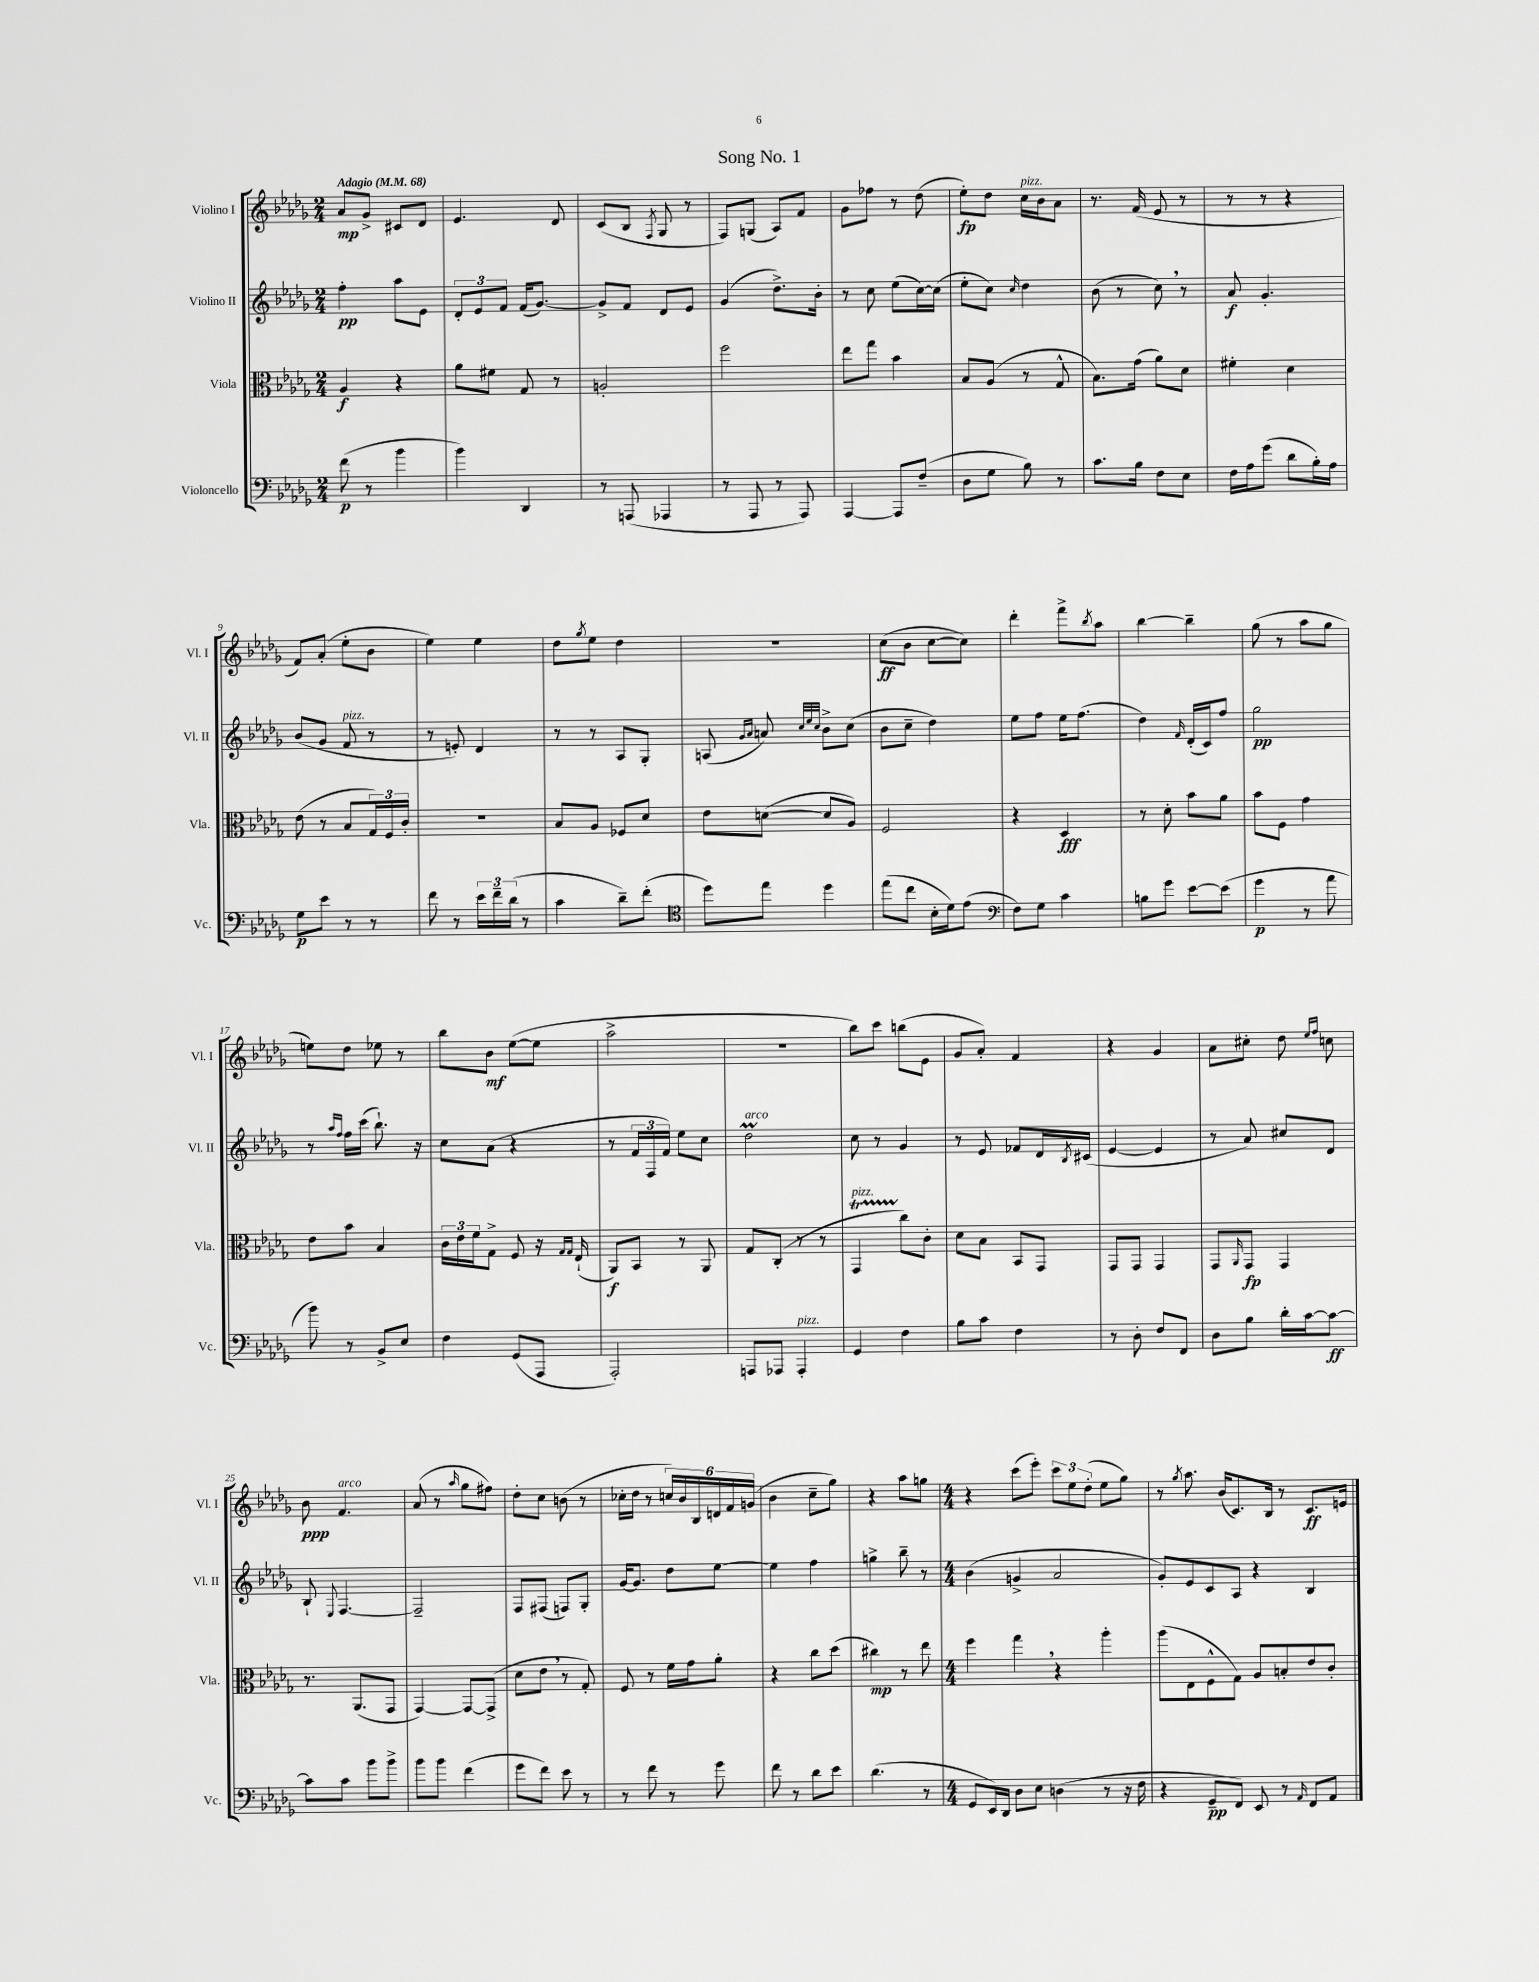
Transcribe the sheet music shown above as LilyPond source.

\header { title = "Song No. 1" }
<<
\new StaffGroup <<
\new Staff = "s0" \with { instrumentName = "Violino I" shortInstrumentName = "Vl. I" } {
    \clef treble \key des \major \numericTimeSignature \time 2/4 \tempo "Adagio" 4 = 68
    aes'8\mp ges'8-> cis'8 des'8 |
    ees'4. des'8 |
    c'8( bes8 \acciaccatura { f8 } ges8 r8 |
    f8) g8( aes8) f'8 |
    ges'8 fes''8 r8 des''8( |
    ees''8-.\fp) des''8 c''16^\markup { \italic "pizz." } bes'16 aes'8 |
    r8. f'16( ees'8 r8 |
    r8 r8 r4 |
    f'8) aes'8-.( ees''8-. bes'8 |
    ees''4) ees''4 |
    des''8 \acciaccatura { ges''8 } ees''8 des''4 |
    r2 |
    c''8\ff( bes'8 c''8~ c''8) |
    des'''4-. f'''8-> \acciaccatura { bes''8 } aes''8 |
    bes''4~ bes''4-- |
    ges''8( r8 aes''8 ges''8 |
    e''8) des''8 ees''8 r8 |
    bes''8 bes'8\mf ees''8~( ees''8 |
    aes''2-> |
    r2 |
    bes''8) c'''8 b''8( ees'8 |
    ges'8 aes'8-.) f'4 |
    r4 ges'4 |
    aes'8 cis''8-. des''8 \grace { ees''16 f''16 } c''8 |
    bes'8\ppp f'4.^\markup { \italic "arco" } |
    aes'8( r8 \grace { aes''16 } ges''8 fis''8) |
    des''8-. c''8 b'8( r8 |
    ces''16-. des''16 r8 \tuplet 6/4 { c''16) bes'16 bes16 d'16 f'16 g'16( } |
    bes'4 c''8-- ges''8) |
    r4 aes''8 g''8 |
    \numericTimeSignature \time 4/4 r4 c'''8( ees'''8-.) \tuplet 3/2 { c'''8 ees''8 des''8-.( } ees''8 ges''8) |
    r8 \acciaccatura { ges''8 } aes''8. bes'16( c'8.) bes16 r8 c'8.\ff e'16 \bar "|." |
}
\new Staff = "s1" \with { instrumentName = "Violino II" shortInstrumentName = "Vl. II" } {
    \clef treble \key des \major \numericTimeSignature \time 2/4
    f''4-.\pp aes''8 ees'8 |
    \tuplet 3/2 { des'8-. ees'8 f'8 } f'16( ges'8.~) |
    ges'8-> f'8 des'8 ees'8 |
    ges'4( des''8.->) bes'16-. |
    r8 c''8 ees''8( c''16~) c''16( |
    ees''8-. c''8) \grace { c''16 } des''4 |
    bes'8( r8 c''8) \breathe r8 |
    aes'8\f ges'4.-. |
    bes'8( ges'8 f'8^\markup { \italic "pizz." } r8 |
    r8 e'8-.) des'4 |
    r8 r8 aes8 ges8-. |
    a8( \grace { ges'16 aes'16 } a'8) \grace { c''32 ees''32 c''32 } bes'8-> c''8( |
    bes'8 c''8-- des''4) |
    ees''8 f''8 ees''16 f''8.( |
    des''4) \grace { f'16 } des'16-.( c'16) f''8 |
    ges''2\pp |
    r8 \grace { aes''16 f''16 } f''16 c'''16( bes''8.-!) r16 |
    c''8 aes'8( r4 |
    r8 \tuplet 3/2 { f'16 f16 f'16) } ees''8 c''8 |
    des''2\prall^\markup { \italic "arco" } |
    c''8 r8 ges'4 |
    r8 ees'8 fes'8 des'16 \acciaccatura { bes8 } cis'16( |
    ees'4~ ees'4 |
    r8 aes'8) cis''8 des'8 |
    bes8-! \appoggiatura { ees8 } f4.~ |
    f2-- |
    f8 fis8( f8) ges8-. |
    ges'16~ ges'8. des''8 ees''8~ |
    ees''4 f''4 |
    g''4-> bes''8-- r8 |
    \numericTimeSignature \time 4/4 bes'4( g'4-> aes'2 |
    ges'8-.) ees'8 c'8 aes8 r4 bes4 \bar "|." |
}
\new Staff = "s2" \with { instrumentName = "Viola" shortInstrumentName = "Vla." } {
    \clef alto \key des \major \numericTimeSignature \time 2/4
    aes4\f r4 |
    aes'8 fis'8 ges8 r8 |
    a2-. |
    f''2 |
    ees''8 ges''8 bes'4 |
    bes8 aes8( r8 ges8-^ |
    bes8.) ges'16( aes'8) des'8 |
    fis'4-. des'4 |
    ees'8( r8 bes8 \tuplet 3/2 { ges16) f16 c'16-. } |
    R2 |
    bes8 aes8 fes8 des'8 |
    ees'8 d'8~( d'8 aes8) |
    f2 |
    r4 des4\fff |
    r8 des'8-. bes'8 aes'8 |
    bes'8 f8 ges'4 |
    ees'8 bes'8 bes4 |
    \tuplet 3/2 { c'16 ees'16 f'16 } ges8-> f8 r16 \grace { ges16 ges16 } ees16-!( |
    aes,8\f) bes,8 r8 aes,8 |
    ges8 c8-.( r8 r8 |
    ges,4\startTrillSpan^\markup { \italic "pizz." } c''8\stopTrillSpan) c'8-. |
    des'8 bes8 bes,8 ges,8 |
    ges,8 ges,8 ges,4 |
    ges,8 \grace { aes,16 } ges,8\fp ges,4 |
    r8. aes,8.( ges,8 |
    ges,4~) ges,8~ ges,8->( |
    des'8 ees'8 \breathe r8 ges8-.) |
    f8 r8 f'16 ges'16 aes'8-. |
    r4 c''8 des''8( |
    cis''4\mp) r8 ees''8 |
    \numericTimeSignature \time 4/4 f''4 ges''4 \breathe r4 aes''4-. |
    aes''8( ees8 f8-^ ges8) aes8 b8-. ees'8 c'8-. \bar "|." |
}
\new Staff = "s3" \with { instrumentName = "Violoncello" shortInstrumentName = "Vc." } {
    \clef bass \key des \major \numericTimeSignature \time 2/4
    f'8\p( r8 bes'4 |
    bes'4) des,4 |
    r8 a,,8( aes,,4 |
    r8 aes,,8 r8 aes,,8) |
    aes,,4~ aes,,8 f8--( |
    des8 ges8 bes8) r8 |
    c'8. bes16 f8 ees8 |
    f16 aes16 ges'8( des'8 bes16-.) aes16 |
    ges8\p ees'8 r8 r8 |
    f'8 r8 \tuplet 3/2 { ees'16 f'16-- des'16( } r8 |
    c'4 des'8--) f'8-.( |
    \clef tenor des''8) ees''8 des''4 |
    ees''8( c''8 bes16-. des'16) ees'8( |
    \clef bass f8) ges8 c'4 |
    b8 ges'8 ees'8~ ees'8( |
    ges'4\p r8 aes'8 |
    bes'8) r8 bes,8-> ees8 |
    f4 ges,8( aes,,8 |
    aes,,2-.) |
    a,,8 aes,,8 aes,,4-.^\markup { \italic "pizz." } |
    ges,4 f4 |
    bes8 c'8 f4 |
    r8 des8-. f8 f,8 |
    des8 bes8 des'16-. c'16~ c'8~\ff |
    c'8 c'8 bes'8 bes'8-> |
    bes'8 bes'8 f'4( |
    ges'8 f'8) ees'8 r8 |
    r8 f'8 r8 ges'8 |
    f'8 r8 des'8 ees'8 |
    des'4.( r8 |
    \numericTimeSignature \time 4/4 ges,8 ees,16) des,16 des8 ees8 d4( r8 r16 f16 |
    r4 ges,8--\pp f,8) ees,8 r8 \grace { aes,16 } f,8 aes,8 \bar "|." |
}
>>
>>
